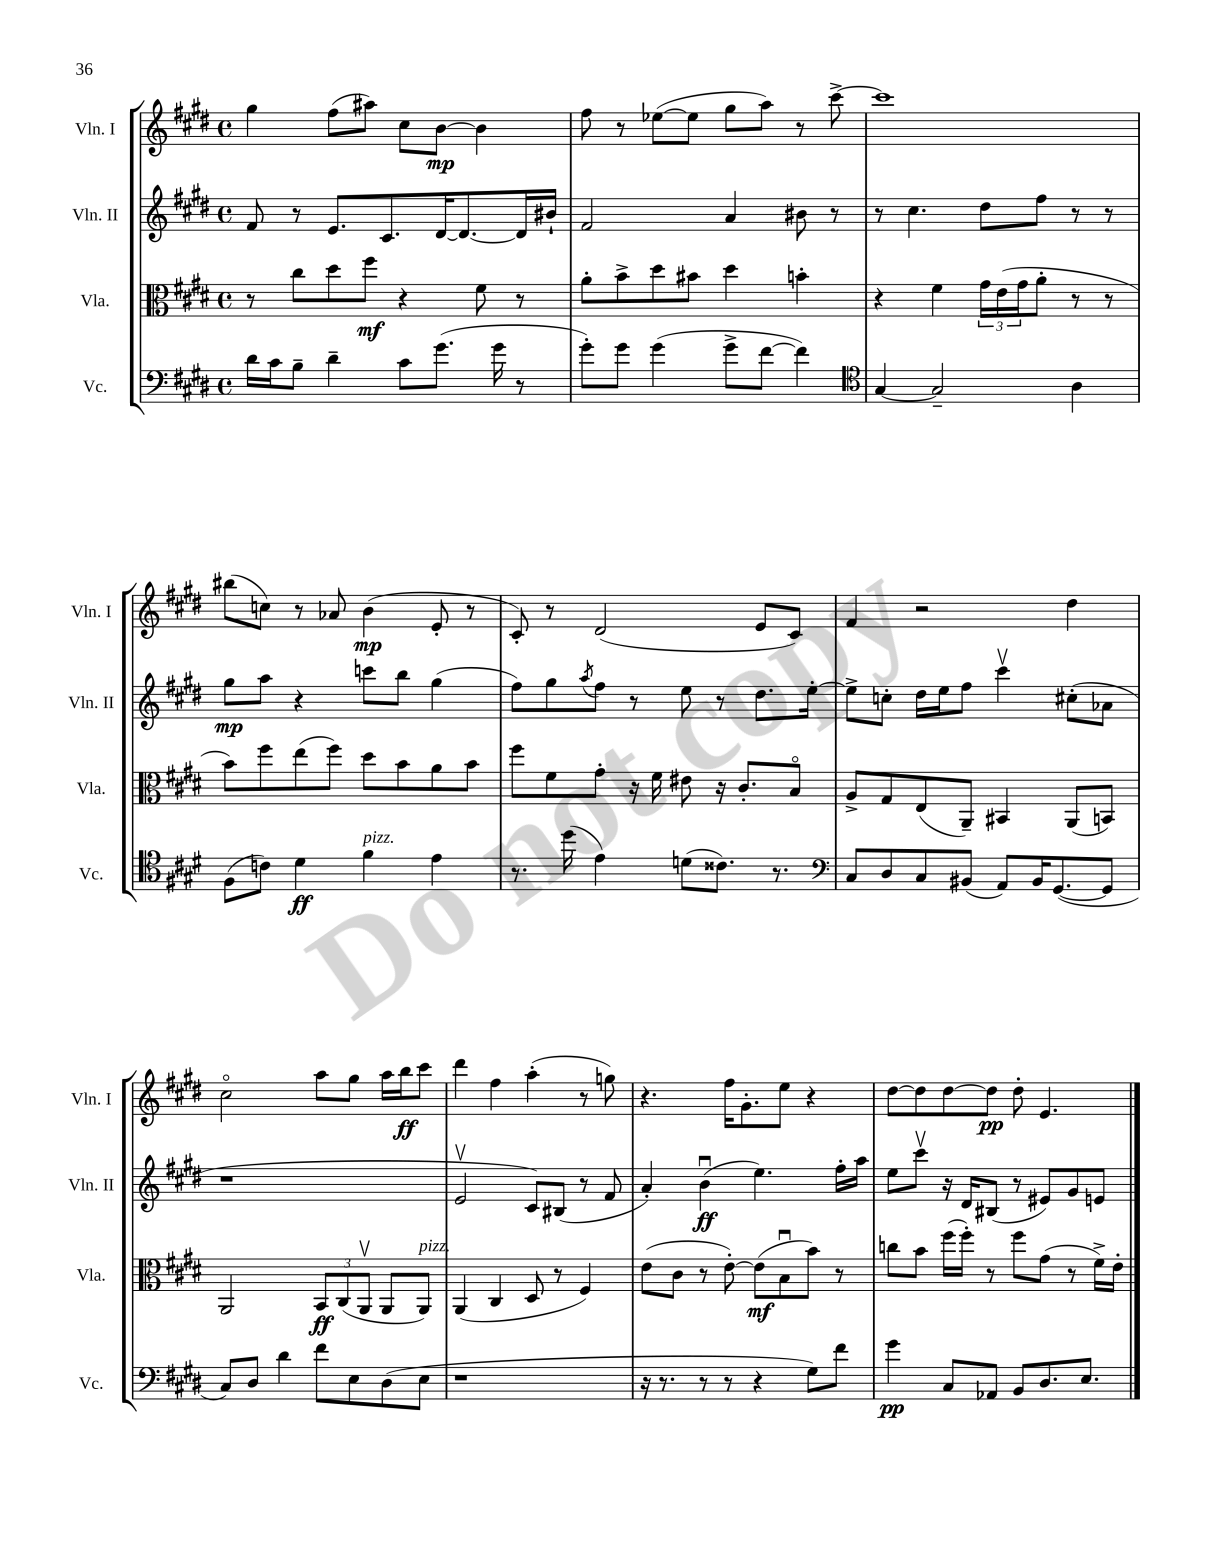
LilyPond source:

<<
\new StaffGroup <<
\new Staff = "s0" \with { instrumentName = "Vln. I" shortInstrumentName = "Vln. I" } {
    \clef treble \key e \major \defaultTimeSignature \time 4/4
    gis''4 fis''8( ais''8) cis''8 b'8~\mp b'4 |
    fis''8 r8 ees''8~( ees''8 gis''8 a''8) r8 cis'''8~-> |
    cis'''1 |
    bis''8( c''8) r8 aes'8 b'4\mp( e'8-. r8 |
    cis'8-.) r8 dis'2( e'8 cis'8) |
    fis'4 r2 dis''4 |
    cis''2\flageolet a''8 gis''8 a''16 b''16\ff cis'''8 |
    dis'''4 fis''4 a''4-.( r8 g''8) |
    r4. fis''16 gis'8.-. e''8 r4 |
    dis''8~ dis''8 dis''8~ dis''8\pp dis''8-. e'4. \bar "|." |
}
\new Staff = "s1" \with { instrumentName = "Vln. II" shortInstrumentName = "Vln. II" } {
    \clef treble \key e \major \defaultTimeSignature \time 4/4
    fis'8 r8 e'8. cis'8. dis'16~ dis'8.~ dis'16 bis'16-! |
    fis'2 a'4 bis'8 r8 |
    r8 cis''4. dis''8 fis''8 r8 r8 |
    gis''8\mp a''8 r4 c'''8 b''8 gis''4( |
    fis''8) gis''8 \acciaccatura { a''8 } fis''8 r8 e''8 r8 dis''8. e''16~-. |
    e''8-> c''8-. dis''16 e''16 fis''8 cis'''4\upbow cis''8-.( aes'8 |
    r1 |
    e'2\upbow cis'8) bis8( r8 fis'8 |
    a'4-.) b'4\downbow\ff( e''4.) fis''16-. a''16 |
    e''8 cis'''8\upbow r16 dis'16 bis8( r8 eis'8) gis'8 e'8 \bar "|." |
}
\new Staff = "s2" \with { instrumentName = "Vla." shortInstrumentName = "Vla." } {
    \clef alto \key e \major \defaultTimeSignature \time 4/4
    r8 cis''8 dis''8 fis''8\mf r4 fis'8 r8 |
    a'8-. b'8-> dis''8 bis'8 dis''4 b'4-. |
    r4 fis'4 \tuplet 3/2 { gis'16 e'16( gis'16 } a'8-. r8 r8 |
    b'8) fis''8 e''8( fis''8) dis''8 b'8 a'8 b'8 |
    fis''8 fis'8 gis'8-. r16 fis'16 eis'8 r16 cis'8.-. b8\flageolet |
    a8-> gis8 e8( a,8--) bis,4 a,8( b,8) |
    a,2 \tuplet 3/2 { b,8\ff cis8( a,8\upbow } a,8 a,8^\markup { \italic "pizz." }) |
    a,4( cis4 dis8 r8 fis4) |
    e'8( cis'8 r8 e'8~-.) e'8\mf( b8\downbow b'8) r8 |
    c''8 b'8 fis''16( fis''16-.) r8 fis''8 gis'8( r8 fis'16->) e'16-. \bar "|." |
}
\new Staff = "s3" \with { instrumentName = "Vc." shortInstrumentName = "Vc." } {
    \clef bass \key e \major \defaultTimeSignature \time 4/4
    dis'16 cis'16 b8-- dis'4-- cis'8 gis'8.( gis'16 r8 |
    gis'8-.) gis'8 gis'4( gis'8-> fis'8~ fis'4) |
    \clef tenor gis4~ gis2-- a4 |
    fis8( c'8) dis'4\ff fis'4^\markup { \italic "pizz." } e'4 |
    r8. dis''16( e'4) d'8( cisis'8.) r8. |
    \clef bass cis8 dis8 cis8 bis,8( a,8) bis,16 gis,8.~( gis,8 |
    cis8) dis8 dis'4 fis'8 e8 dis8( e8 |
    r1 |
    r16 r8. r8 r8 r4 gis8) fis'8 |
    gis'4\pp cis8 aes,8 b,8 dis8. e8. \bar "|." |
}
>>
>>
\layout { \context { \Score \remove "Bar_number_engraver" } }
